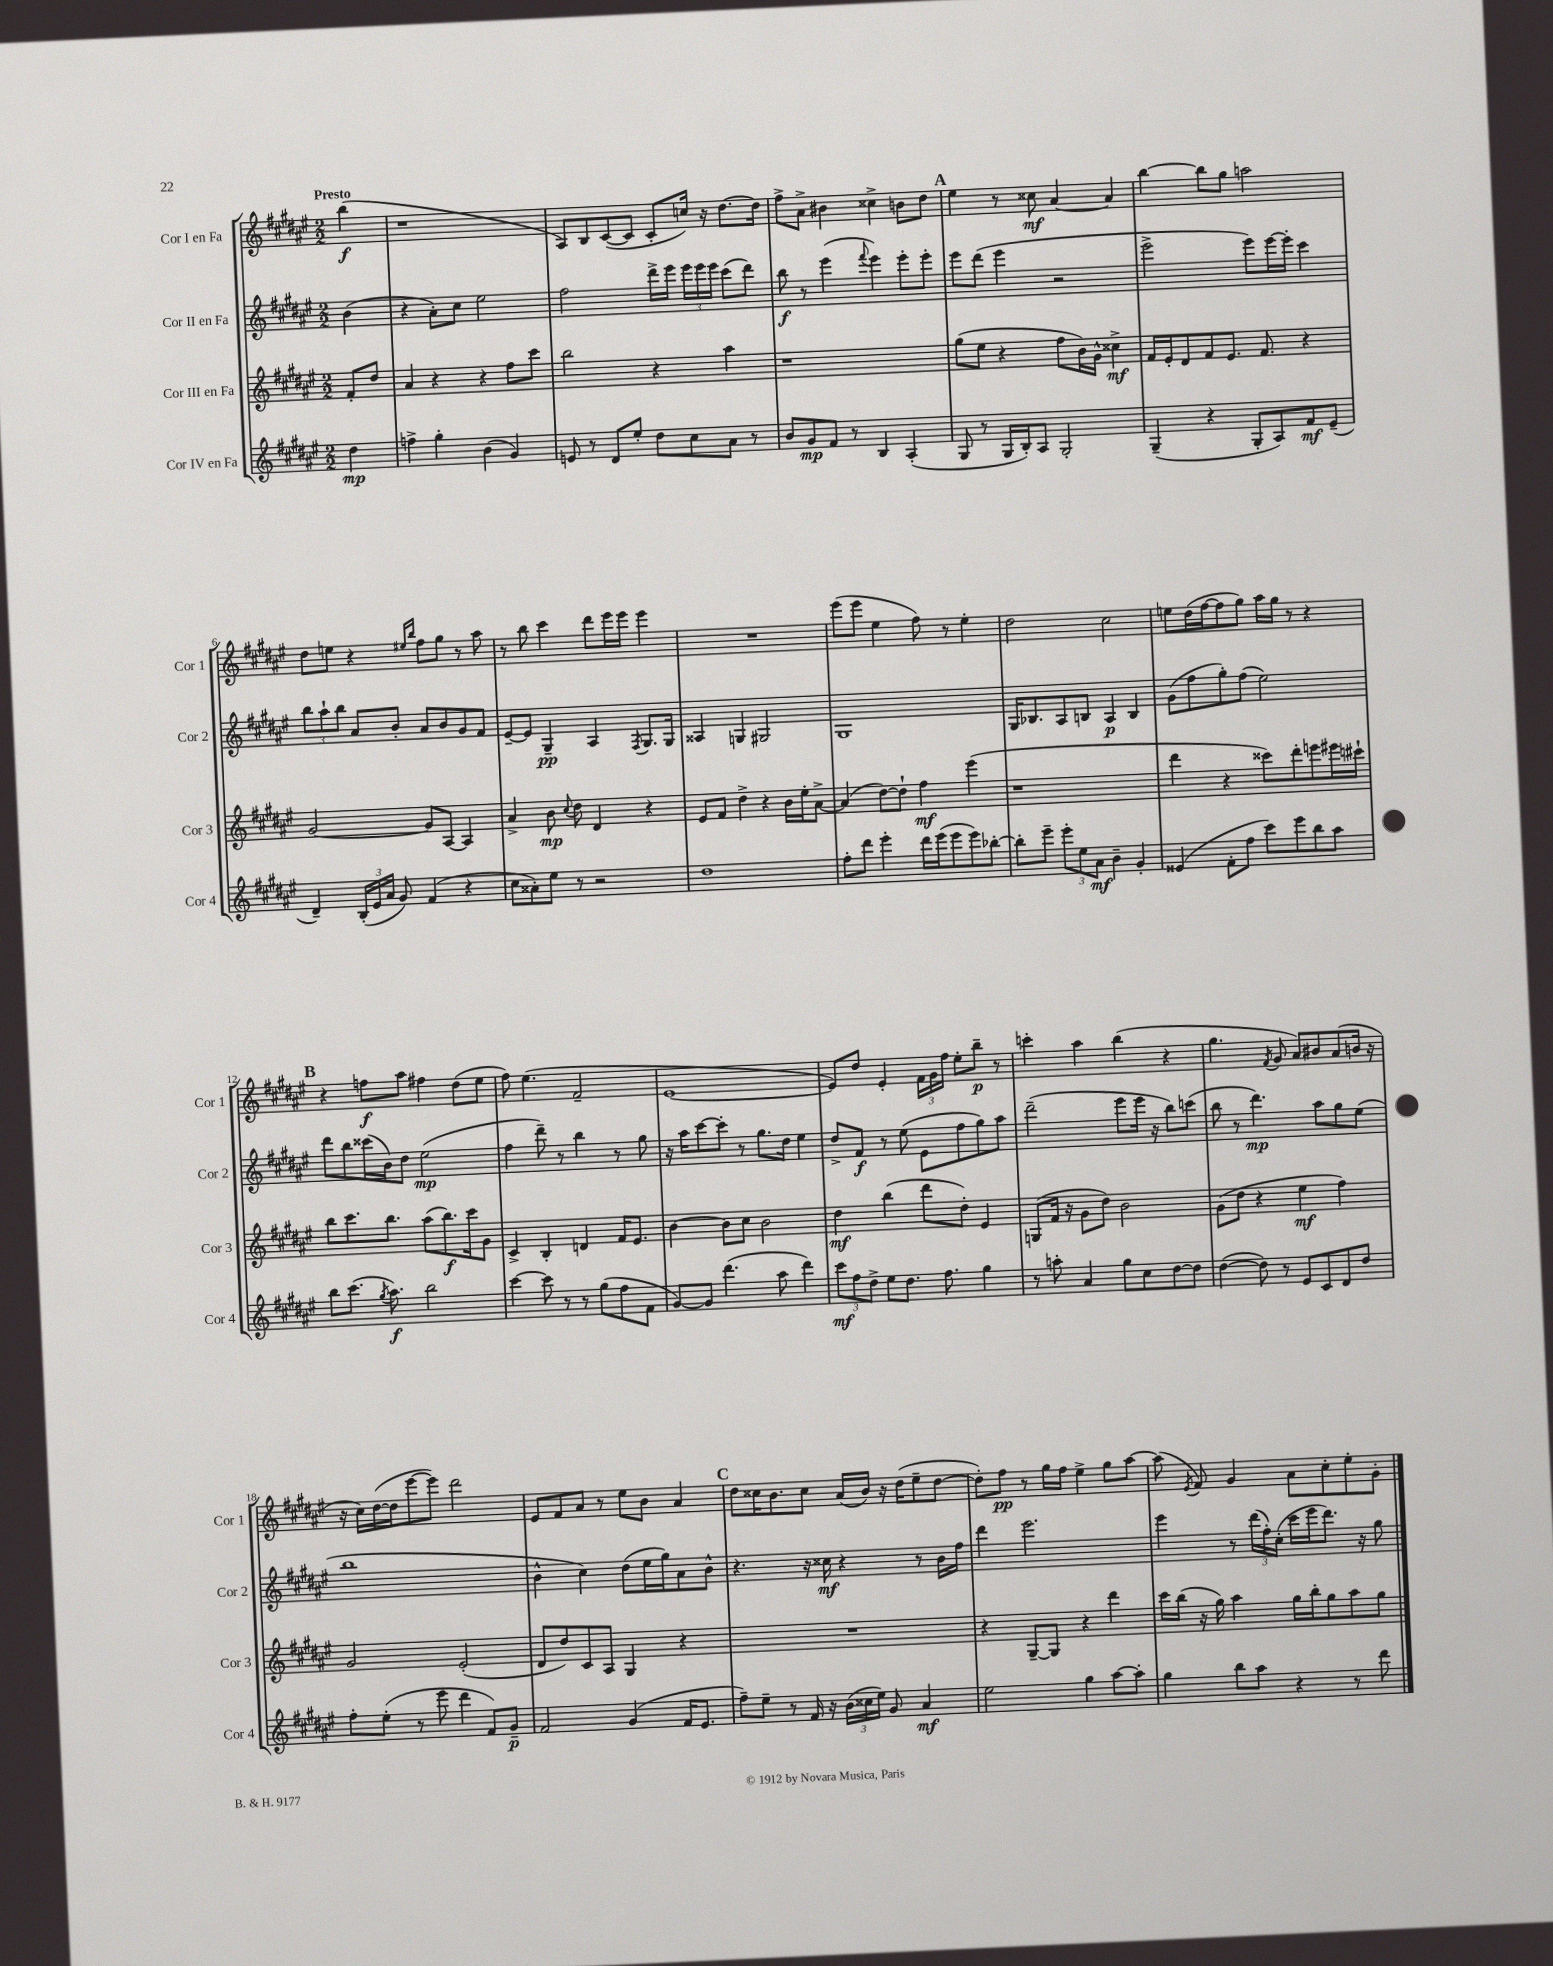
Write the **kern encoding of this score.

**kern	**kern	**kern	**kern
*staff4	*staff3	*staff2	*staff1
*clefG2	*clefG2	*clefG2	*clefG2
*k[f#c#g#d#a#e#]	*k[f#c#g#d#a#e#]	*k[f#c#g#d#a#e#]	*k[f#c#g#d#a#e#]
*M2/2	*M2/2	*M2/2	*M2/2
4dd#	8f#'	(4b	(4bb
.	8dd#	.	.
=	=	=	=
4ff^	4a#	4r	1r
4gg#'	4r	8a#')	.
.	.	8cc#	.
(4b	4r	2ee#	.
4g#)	8ff#	.	.
.	8ccc#	.	.
=	=	=	=
8e	2bb	2ff#	8A#)
8r	.	.	8B
8d#	.	.	([8c#
8ee#'	.	.	8c#]
8dd#	4r	16ddd#^	8c#'
.	.	16eee#	.
8cc#	.	24eee#	16cc)
.	.	24eee#	.
.	.	.	16r
.	.	24eee#	.
8a#	4aa#	(8ccc#	[8.dd#
8r	.	8ddd#)	.
.	.	.	16dd#]
=	=	=	=
8b	1r	8bb	8ff#^
8g#	.	8r	8a#^
8f#	.	(4eee#	4b#
8r	.	.	.
.	.	8qqfff#	.
4B	.	4eee#)	4cc##^
(4A#'	.	8eee#'	8b
.	.	8eee#'	8dd#
=	=	=	=
8G#	(8gg#	8eee#	4ee#
8r	8ee#	(8ddd#	.
16G#	4r	4eee#	8r
16B')	.	.	.
8A#	.	.	8cc##
2G#'	8ff#	2r	[4a#
.	16b)	.	.
.	16g#^^	.	.
.	4cc##^	.	4a#]
=	=	=	=
(4G#~	16f#	2eee#^	[4bb
.	16e#'	.	.
.	8d#	.	.
4r	8f#	.	8bb]
.	8.e#	.	8gg#
8G#'	.	8eee#)	2aa
.	8.f#	.	.
8A#)	.	[16eee#	.
.	.	16eee#']	.
8f#	4r	4ccc#	.
(8e#~	.	.	.
=	=	=	=
4d#~)	[2g#	12bb	8dd#
.	.	12aa#`	.
.	.	.	8ee
.	.	12bb	.
(24B'	.	8a#	4r
24e#	.	.	.
24a#	.	.	.
8g#)	.	8b'	.
.	.	.	16qqee#
.	.	.	16qqbb
(4f#	8g#]	8a#	8ff#
.	[8A#	8b	8gg#
4r	4A#]	8g#	8r
.	.	8f#	8aa#
=	=	=	=
8cc#	4a#^	[8e#~	8r
8a##')	.	8e#]	8bb
8ee#	8b	4G#~	4ccc#
.	8qqcc#	.	.
8r	8dd#	.	.
2r	4d#	4A#	8ddd#
.	.	.	16eee#
.	.	.	16eee#
.	.	8qF#	.
.	4r	8.G#	4eee#
.	.	16G#	.
=	=	=	=
1dd#	8e#	4A##	1r
.	8f#	.	.
.	4dd#^	4G	.
.	4r	2G#	.
.	16b	.	.
.	16ee#'	.	.
.	[8a#^	.	.
=	=	=	=
8ff#'	(4a#]	1G#	(8eee#
8ddd#	.	.	8eee#
4eee#'	[8dd#)	.	4ee#
.	8dd#`]	.	.
16ddd#	4ff#	.	8ff#)
(16eee#	.	.	.
8eee#	.	.	8r
8eee#)	(4eee#	.	4ee#'
[8bb-'	.	.	.
=	=	=	=
8bb-']	1r	16G#	2dd#
.	.	8.B-	.
8eee#~	.	.	.
12eee#'	.	8A#	.
12ee#	.	.	.
.	.	8B	.
12a#	.	.	.
4b~	.	4A#	2cc#
4g#'	.	4B	.
=	=	=	=
(4e##	4ddd#	(8g#	8ee
.	.	8ff#	(16dd#
.	.	.	[16ff#
8f#'	4r	8gg#')	8ff#]
8ff#	.	(8ff#	8gg#)
8ccc#)	8ccc##)	2ee#)	16aa#
.	.	.	16gg#
8eee#	8ddd#'	.	8r
8bb	8eee	.	4r
8aa#	16eee#	.	.
.	16ccc#`	.	.
=	=	=	=
8bb	8bb	8ddd#	4r
(8.ccc#	8.ccc#	8bb	.
.	.	(16ccc##	8ff
8qgg#	.	.	.
8.aa#)	8.bb	16b)	.
.	.	8dd#	8aa#
2bb	(8aa#	(2ee#	4ff#
.	8.bb)	.	.
.	.	.	(8dd#
.	16ccc#	.	.
.	8g#	.	8ee#
=	=	=	=
[4ccc#	4c#^	4ff#	8ff#)
.	.	.	(4.ee#
8ccc#]	4B'	8ddd#~)	.
8r	.	8r	.
8r	4d	4bb	2f#~
(8gg#	.	.	.
8ff#	16f#	8r	.
.	8.e#	.	.
8f#	.	8gg#	.
=	=	=	=
[8g#)	[4b	16r	[1e#
.	.	16aa#	.
8g#]	.	[8ccc#	.
(4.ddd#	8b]	8ccc#']	.
.	8cc#	8r	.
.	2b	8.gg#	.
8aa#	.	.	.
.	.	16dd#	.
4ddd#)	.	4ee#	.
=	=	=	=
12ccc#	4dd#	8dd#^	8e#])
12ff#	.	.	.
.	.	8f#	8dd#
12dd#^	.	.	.
8ee#	(4bb	8r	4e#'
8.dd#	.	(8ee#	.
.	8ddd#	8e#	24f#
.	.	.	24g#
8.ff#	.	.	.
.	.	.	24ff#
.	8dd#')	8ff#	8ee#'
4gg#	4e#	8gg#)	8bb~
.	.	8aa#	8r
=	=	=	=
8r	(8G	(2ddd#~	4ccc'
8aa'	16f#	.	.
.	16r	.	.
4a#	8g#	.	4aa#
.	8dd#)	.	.
8gg#	2b	8eee#	(4bb
8cc#	.	16eee#	.
.	.	16r	.
[8dd#	.	8bb)	4r
8dd#]	.	(8ccc	.
=	=	=	=
([4dd#	(8g#	8bb	4.gg#
.	8dd#	8r	.
8dd#])	4r	4.ddd#)	.
.	.	.	8qf#
8r	.	.	8g#
8e#	4ee#	.	8a#)
8c#	.	8aa#	8b#
8d#	4ff#)	8gg#	(8a#
8dd#	.	(8ee#	16b
.	.	.	16r
=	=	=	=
8ff#'	2g#	1bb	16r
.	.	.	16cc#)
(8ee#'	.	.	([16dd#
.	.	.	16dd#]
8r	.	.	[8eee#
8eee#	.	.	8eee#])
4ddd#	(2e#'	.	2ddd#
8f#)	.	.	.
8g#~	.	.	.
=	=	=	=
2f#	8d#	4b^^	8e#
.	8dd#)	.	8f#
.	8c#	4cc#)	8a#
.	8A#	.	8r
(4g#	4G#	(8dd#	8ee#
.	.	16ee#	8b
.	.	16gg#)	.
16f#	4r	8a#	4a#
8.e#	.	.	.
.	.	8b^^	.
=	=	=	=
8ff#~)	1r	4.r	8dd#
8ee#~	.	.	16cc##
.	.	.	8.b
8r	.	.	.
16f#	.	16r	8cc##
16r	.	16cc##	.
(24b	.	4r	(16a#
24cc##	.	.	.
.	.	.	16b)
24ee#)	.	.	.
8g#	.	.	16r
.	.	.	(16dd#
4a#	.	8r	8ee#~
.	.	16b	[8dd#
.	.	16ff#	.
=	=	=	=
2ee#	4r	4ddd#	8dd#'])
.	.	.	8ff#
.	[8G#~	2.eee#	8r
.	8G#]	.	16gg#
.	.	.	16ff#
4gg#	4r	.	4ee#^
[8aa#	4ddd#	.	8gg#
8aa#']	.	.	[8aa#
=	=	=	=
4gg#	16ccc#	4eee#	(8aa#]
.	(16bb	.	.
.	.	.	8qe#
.	16r	.	8f#)
.	16gg#)	.	.
8bb	4aa#	8r	4g#
8aa#	.	(24ddd#	.
.	.	24ff#')	.
.	.	(24cc#'	.
4r	16gg#	16ccc#	8a#
.	16bb'	16eee#	.
.	8gg#	8.ddd#)	8cc#'
8r	8aa#	.	8ee#'
.	.	16r	.
8ddd#	8gg#	8gg#	8g#'
==	==	==	==
*-	*-	*-	*-
